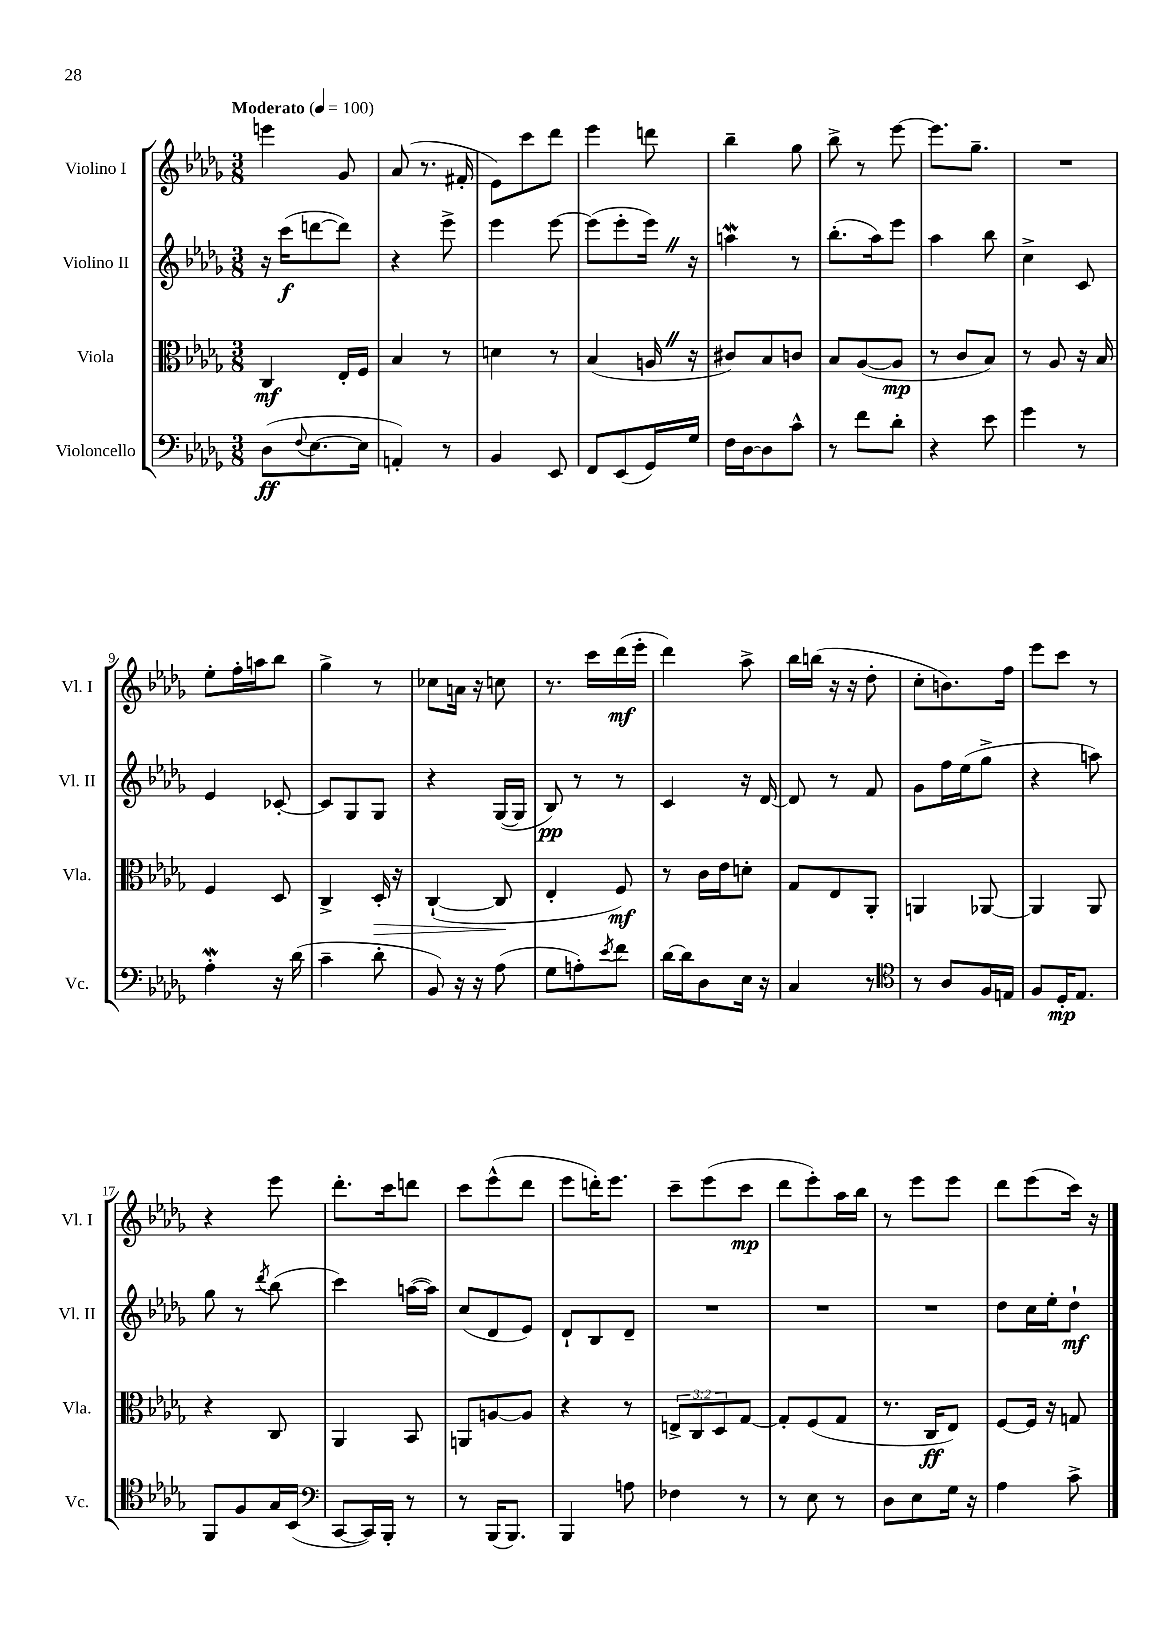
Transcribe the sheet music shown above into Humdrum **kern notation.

**kern	**kern	**kern	**kern
*staff4	*staff3	*staff2	*staff1
*clefF4	*clefC3	*clefG2	*clefG2
*k[b-e-a-d-g-]	*k[b-e-a-d-g-]	*k[b-e-a-d-g-]	*k[b-e-a-d-g-]
*M3/8	*M3/8	*M3/8	*M3/8
*MM100	*MM100	*MM100	*MM100
(8D-\L	4C/	16r	4eee\
.	.	(16ccc\LK	.
8qqF/	.	.	.
[8.E-\	.	[8ddd\	.
.	16E-'/LL	8ddd\]J)	8g-/
16E-\]Jk	16F/JJ	.	.
=	=	=	=
4AA'/)	4B-/	4r	(8a-/
.	.	.	8.r
8r	8r	8eee-^\	.
.	.	.	16f#'/
=	=	=	=
4BB-/	4d\	4eee-\	8e-\L)
.	.	.	8ccc\
8EE-/	8r	[8eee-\	8ddd-\J
=	=	=	=
8FF/L	(4B-/	(8eee-\]L	4eee-\
(8EE-/	.	8eee-'\	.
16GG-/L)	16A/	16eee-\Jk)	8ddd\
16G-/JJ	16r	16r	.
=	=	=	=
16F\LL	8c#/L)	4aa\	4bb-~\
[16D-\J	.	.	.
8D-\]	8B-/	.	.
8c^^\J	8c/J	8r	8gg-\
=	=	=	=
8r	8B-/L	(8.bb-'\L	8bb-^\
8f\L	([8A-/	.	8r
.	.	16aa-\k)	.
8d-'\J	8A-/]J	8eee-\J	[8eee-\
=	=	=	=
4r	8r	4aa-\	8.eee-\]L
.	8c/L	.	.
.	.	.	8.gg-~\J
8e-\	8B-/J)	8bb-\	.
=	=	=	=
4g-\	8r	4cc^\	4.r
.	8A-/	.	.
8r	16r	8c/	.
.	16B-/	.	.
=	=	=	=
4A-'\	4F/	4e-/	8ee-'\L
.	.	.	16ff'\L
.	.	.	16aa\J
16r	8D-/	[8c-'/	8bb-\J
(16d-\	.	.	.
=	=	=	=
4c~\	4C^/	8c-/]L	4gg-^\
.	.	8G-/	.
8d-'\	16D-'/	8G-/J	8r
.	16r	.	.
=	=	=	=
8BB-/)	([4C`/	4r	8cc-\L
16r	.	.	16a\Jk
16r	.	.	16r
(8A-\	8C/]	([16G-/LL	8cc\
.	.	16G-/]JJ	.
=	=	=	=
8G-\L	4E-'/	8B-/)	8.r
8A'\)	.	8r	.
.	.	.	16ccc\LL
8qe-/	.	.	.
8f\J	8F/)	8r	(16ddd-\
.	.	.	16eee-'\JJ
=	=	=	=
[16d-\LL	8r	4c/	4ddd-\)
16d-\]J	.	.	.
8D-\	16c\LL	.	.
.	16e-\J	.	.
16E-\Jk	8d'\J	16r	8aa-^\
16r	.	[16d-/	.
=	=	=	=
4C/	8G-/L	8d-/]	16bb-\LL
.	.	.	(16bb\JJ
.	8E-/	8r	16r
.	.	.	16r
8r	8AA-'/J	8f/	8dd-'\
=	=	=	=
*clefC4	*	*	*
8r	4AA/	8g-\L	8cc'\L
8A-/L	.	16ff\L	8.b\)
.	.	(16ee-\J	.
16F/L	[8AA-/	8gg-^\J	.
16E/JJ	.	.	16ff\Jk
=	=	=	=
8F/L	4AA-/]	4r	8eee-\L
16D-'/K	.	.	8ccc\J
8.E-/J	.	.	.
.	8AA-/	8aa\)	8r
=	=	=	=
8FF/L	4r	8gg-\	4r
8F/	.	8r	.
.	.	8qddd-/	.
16G-/L	8C/	(8bb-\	8eee-\
(16BB-/JJ	.	.	.
=	=	=	=
*clefF4	*	*	*
[8CC/L	4AA-/	4ccc\)	8.ddd-'\L
16CC/]L)	.	.	.
16BBB-'/JJ	.	.	16ccc\k
8r	8BB-/	([16aa\LL	8ddd\J
.	.	16aa\]JJ)	.
=	=	=	=
8r	8AA/L	(8cc/L	8ccc\L
(16BBB-/LK	[8A/	8d-/	(8eee-^^\
8.BBB-/J)	.	.	.
.	8A/]J	8e-/J)	8ddd-\J
=	=	=	=
4BBB-/	4r	8d-`/L	8eee-\L
.	.	8B-/	16ddd'\K)
.	.	.	8.eee-\J
8A\	8r	8d-~/J	.
=	=	=	=
4F-\	12E^/L	4.r	8ccc~\L
.	12C/	.	.
.	.	.	(8eee-\
.	12D-/	.	.
8r	[8G-/J	.	8ccc\J
=	=	=	=
8r	8G-'/]L	4.r	8ddd-\L
8E-\	(8F/	.	8eee-'\)
8r	8G-/J	.	16aa-\L
.	.	.	16bb-\JJ
=	=	=	=
8D-\L	8.r	4.r	8r
8E-\	.	.	8eee-\L
.	16C/LK	.	.
16G-\Jk	8E-/J)	.	8eee-\J
16r	.	.	.
=	=	=	=
4A-\	[8F/L	8dd-\L	8ddd-\L
.	16F/]Jk	16cc\L	(8eee-\
.	16r	16ee-'\J	.
8c^\	8G/	8dd-`\J	16ccc\Jk)
.	.	.	16r
==	==	==	==
*-	*-	*-	*-
